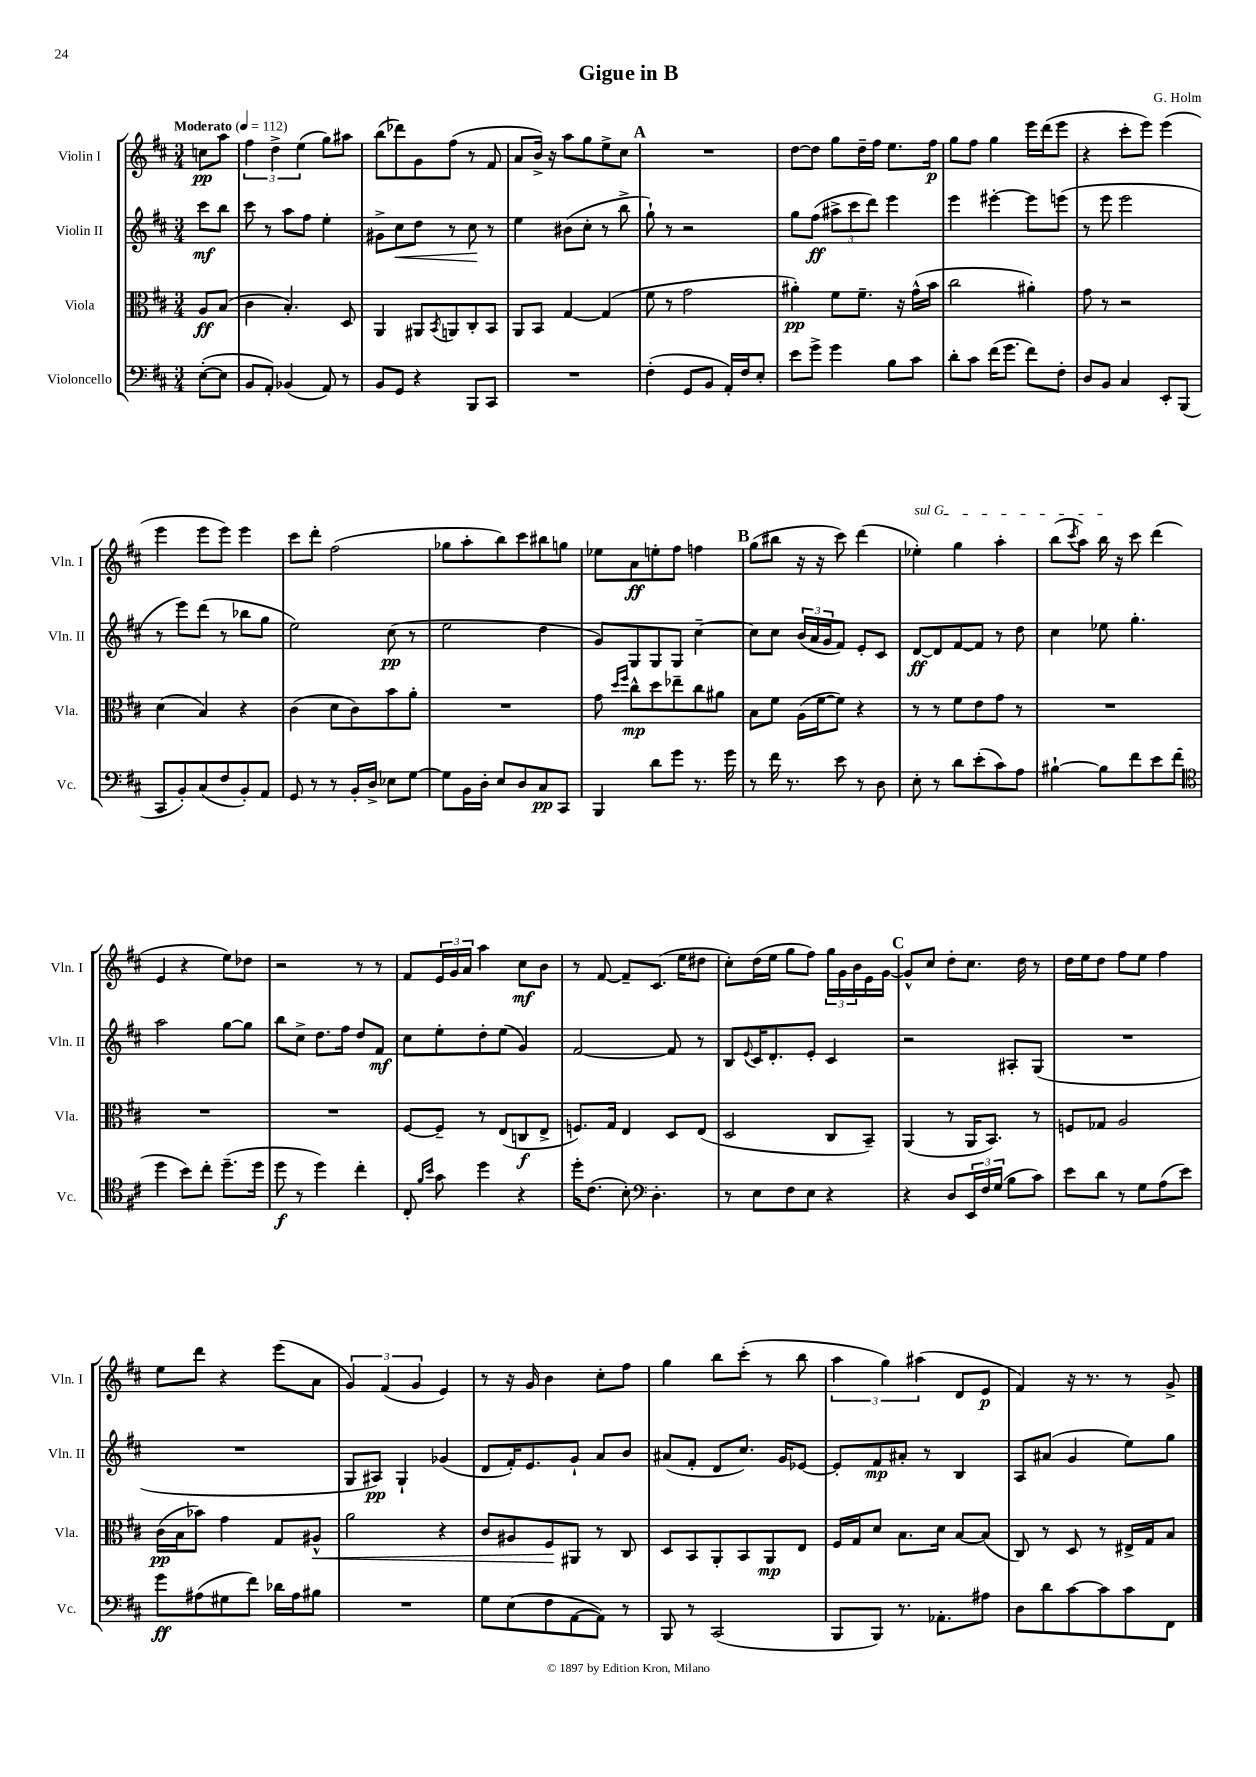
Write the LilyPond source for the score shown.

\header { title = "Gigue in B" composer = "G. Holm" }
<<
\new StaffGroup <<
\new Staff = "s0" \with { instrumentName = "Violin I" shortInstrumentName = "Vln. I" } {
    \clef treble \key d \major \numericTimeSignature \time 3/4 \partial 4 \tempo "Moderato" 4 = 112
    c''8\pp a''8 |
    \tuplet 3/2 { fis''4 d''4-> e''4( } g''8) ais''8 |
    b''8( des'''8) g'8 fis''8( r8 fis'8 |
    a'8 b'16->) r16 a''8 g''8 e''8-> cis''8 |
    \mark \markup { \bold "A" } R2. |
    d''8~ d''8 g''8 d''16-- fis''16 e''8. fis''16\p |
    g''8 fis''8 g''4 e'''16 d'''16( e'''8 |
    r4 cis'''8-. e'''8) e'''4( |
    e'''4 e'''8 e'''8) e'''4 |
    cis'''8 d'''8-. fis''2( |
    ges''8 a''8-. b''8) cis'''8 bis''8 g''8 |
    ees''8 a'8\ff e''8-. fis''8 f''4 |
    \mark \markup { \bold "B" } g''8( bis''8 r16 r16 cis'''8) d'''4( |
    \once \override TextSpanner.bound-details.left.text = \markup { \italic "sul G" } ees''4-.\startTextSpan) g''4 a''4-. |
    b''8( \acciaccatura { cis'''8 } a''8) b''16\stopTextSpan r16 cis'''8 d'''4( |
    e'4 r4 e''8) des''8 |
    r2 r8 r8 |
    fis'8 \tuplet 3/2 { e'16 g'16 a'16 } a''4 cis''8\mf b'8 |
    r8 fis'8~ fis'8-- cis'8.( e''16 dis''8 |
    cis''8-.) d''16( e''16 g''8 fis''8) \tuplet 3/2 { g''16 g'16 b'16 } e'16 g'16~ |
    \mark \markup { \bold "C" } g'8-^ cis''8 d''8-. cis''8. d''16 r8 |
    d''16 e''16 d''8 fis''8 e''8 fis''4 |
    e''8 d'''8 r4 e'''8( a'8 |
    \tuplet 3/2 { g'4) fis'4( g'4 } e'4) |
    r8 r16 g'16 b'4 cis''8-. fis''8 |
    g''4 b''8 cis'''8-.( r8 b''8 |
    \tuplet 3/2 { a''4 g''4) ais''4( } d'8 e'8\p |
    fis'4) r16 r8. r8 g'8-> \bar "|." |
}
\new Staff = "s1" \with { instrumentName = "Violin II" shortInstrumentName = "Vln. II" } {
    \clef treble \key d \major \numericTimeSignature \time 3/4 \partial 4
    cis'''8\mf b''8 |
    cis'''8 r8 a''8 fis''8 e''4-. |
    gis'8-> cis''8\< d''8 r8 cis''8\! r8 |
    e''4 bis'8( cis''8-. r8 b''8-> |
    \mark \markup { \bold "A" } g''8-!) r8 r2 |
    g''8 fis''8\ff( \tuplet 3/2 { ais''8-> cis'''8 d'''8) } e'''4 |
    e'''4 eis'''4~-. eis'''8 e'''8( |
    r8 e'''8 e'''2 |
    r8 e'''8) d'''8( r8 bes''8 g''8 |
    e''2) cis''8\pp( r8 |
    e''2 d''4 |
    g'8) g8 g8 g8 cis''4~-- |
    \mark \markup { \bold "B" } cis''8 cis''8 \tuplet 3/2 { b'16( a'16 g'16 } fis'8) e'8-. cis'8 |
    d'8~\ff d'8 fis'8~ fis'8 r8 d''8 |
    cis''4 ees''8 g''4.-. |
    a''2 g''8~ g''8 |
    b''8 cis''8-> d''8. fis''16 d''8 fis'8\mf |
    cis''8 e''8-. d''8-. e''8( g'4) |
    fis'2~ fis'8 r8 |
    b8 \appoggiatura { e'8 } cis'16 d'8.-. e'8-. cis'4 |
    \mark \markup { \bold "C" } r2 ais8-. g8( |
    R2. |
    R2. |
    g8 ais8\pp) g4-! ges'4( |
    d'8 fis'16-.) e'8. g'8-! a'8 b'8 |
    ais'8( fis'8-. d'8 cis''8.) g'16 ees'8~ |
    ees'8-. fis'8\mp ais'8-. r8 b4 |
    a8 ais'8( g'4 e''8) g''8 \bar "|." |
}
\new Staff = "s2" \with { instrumentName = "Viola" shortInstrumentName = "Vla." } {
    \clef alto \key d \major \numericTimeSignature \time 3/4 \partial 4
    a8\ff b8( |
    cis'4 b4.-.) d8 |
    a,4 ais,8 \acciaccatura { b,8 } a,8 cis8-. b,8 |
    a,8 b,8 g4~ g4( |
    \mark \markup { \bold "A" } fis'8 r8 g'2 |
    ais'4-.\pp) fis'8 fis'8.-- r16 g'16-^( b'16 |
    cis''2 ais'4-.) |
    g'8 r8 r2 |
    d'4( b4) r4 |
    cis'4( d'8 cis'8) b'8 a'8-. |
    R2. |
    g'8 \grace { d''16 fis''16 } cis''8-^\mp d''8 ees''8-- cis''8 ais'8 |
    \mark \markup { \bold "B" } b8 fis'8 a16( fis'16~ fis'8) r4 |
    r8 r8 fis'8 e'8 g'8 r8 |
    R2. |
    R2. |
    R2. |
    fis8~ fis8-- r8 e8( c8\f e8-> |
    f8.) g16 e4 d8 e8( |
    d2 cis8 b,8--) |
    \mark \markup { \bold "C" } a,4( r8 a,16 b,8.) r8 |
    f8 ges8 a2 |
    cis'16\pp( b16 bes'8) g'4 g8 ais8-^\< |
    a'2 r4 |
    cis'8 ais8 fis8\! ais,8 r8 cis8 |
    d8 b,8 a,8-. b,8 a,8\mp e8 |
    fis16 g16 d'8 b8. d'16 b8~ b8( |
    cis8) r8 d8 r8 eis16-> g16 b8 \bar "|." |
}
\new Staff = "s3" \with { instrumentName = "Violoncello" shortInstrumentName = "Vc." } {
    \clef bass \key d \major \numericTimeSignature \time 3/4 \partial 4
    e8~-.( e8 |
    b,8 a,8-.) bes,4( a,8) r8 |
    b,8 g,8 r4 b,,8 cis,8 |
    R2. |
    \mark \markup { \bold "A" } fis4-.( g,8 b,8 a,16-.) fis16 e8-. |
    e'8 g'8-> g'4 b8 cis'8 |
    d'8-. cis'8 fis'16( g'8. fis'8) fis8-. |
    d8 b,8 cis4 e,8-. b,,8( |
    cis,8 b,8-.) cis8( fis8 b,8-.) a,8 |
    g,8 r8 r8 b,16-. d16-> ees8 g8~ |
    g8 b,16 d16-. e8 d8 cis8\pp cis,8 |
    b,,4 d'8 g'8 r8. g'16 |
    \mark \markup { \bold "B" } r8 fis'16 r8. e'8 r8 d8 |
    e8-. r8 d'8 e'8-.( cis'8) a8 |
    bis4~-! bis8 fis'8 e'8 fis'8( |
    \clef tenor d''4 b'8) cis''8-. d''8.--( d''16 |
    d''8\f r8 d''4) cis''4-. |
    cis8-. \grace { fis'16 b'16 } g'8 d''4 r4 |
    d''16-. cis'8.( b8-.) \clef bass d4.-. |
    r8 e8 fis8 e8 r4 |
    \mark \markup { \bold "C" } r4 d8 \tuplet 3/2 { e,16 fis16 g16( } b8 cis'8) |
    e'8 d'8 r8 g8 a8( e'8) |
    g'8\ff ais8( gis8 fis'8) des'16 ais16 bis8 |
    R2. |
    g8 e8( fis8 a,8~ a,8) r8 |
    b,,8 r8 cis,2( |
    b,,8 b,,8) r8. aes,8.-. ais8 |
    d8 d'8 cis'8~ cis'8 cis'8 fis,8 \bar "|." |
}
>>
>>
\layout { \context { \Score \remove "Bar_number_engraver" } }
